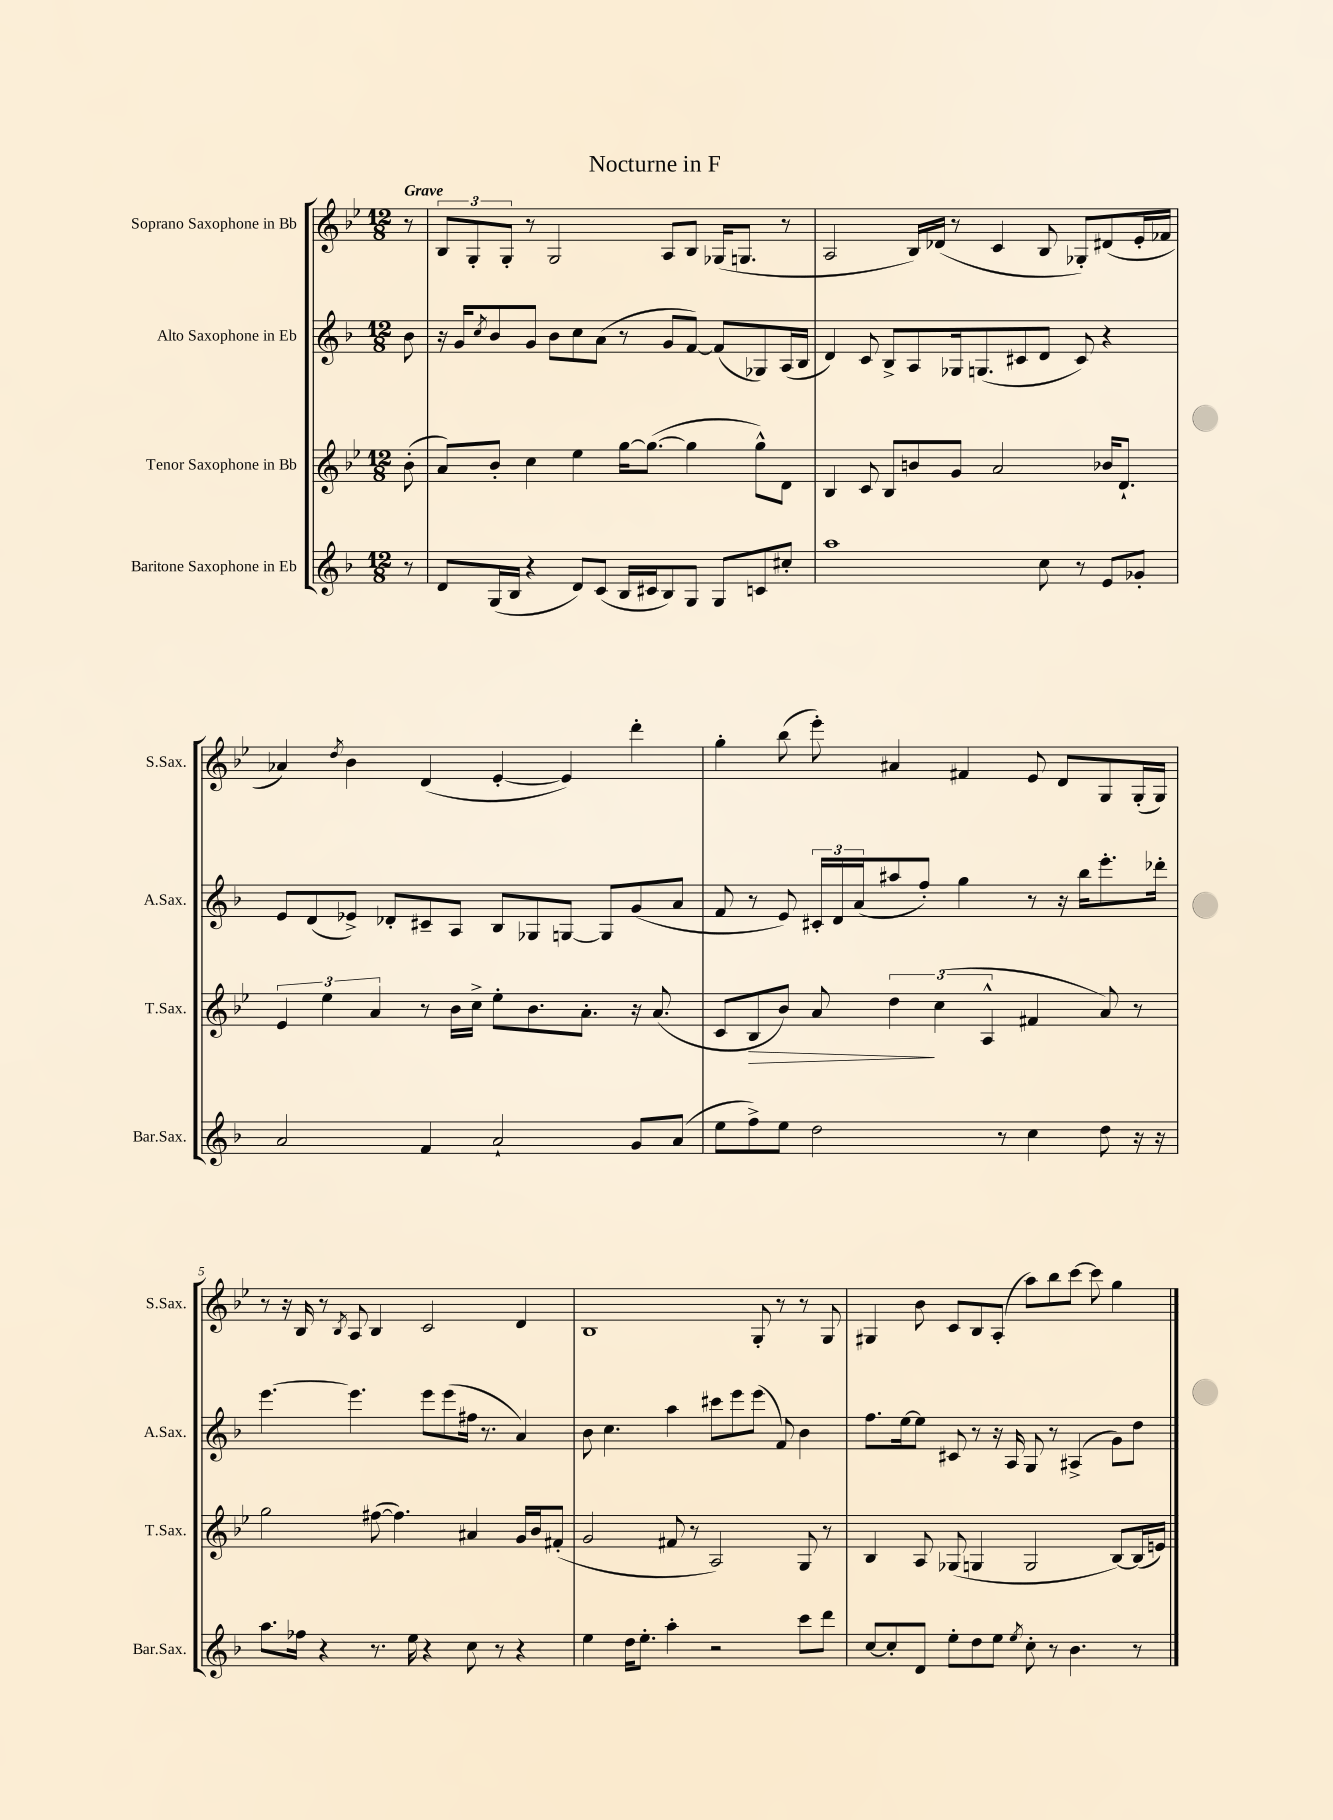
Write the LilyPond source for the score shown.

\header { title = "Nocturne in F" }
<<
\new StaffGroup <<
\new Staff = "s0" \with { instrumentName = "Soprano Saxophone in Bb" shortInstrumentName = "S.Sax." } {
    \clef treble \key bes \major \numericTimeSignature \time 12/8 \partial 8 \tempo "Grave"
    r8 |
    \tuplet 3/2 { bes8 g8-. g8-. } r8 g2 a8 bes8 ges16( g8. r8 |
    a2 bes16) des'16( r8 c'4 bes8 ges8-.) dis'8( ees'16-. fes'16 |
    aes'4) \acciaccatura { d''8 } bes'4 d'4( ees'4~-. ees'4) d'''4-. |
    g''4-. bes''8( ees'''8-.) ais'4 fis'4 ees'8 d'8 g8 g16-.( g16) |
    r8 r16 bes16 r8 \acciaccatura { bes8 } a8 bes4 c'2 d'4 |
    bes1 g8-. r8 r8 g8 |
    gis4 bes'8 c'8 bes8 a8-.( a''8) bes''8 c'''8~ c'''8 g''4 \bar "|." |
}
\new Staff = "s1" \with { instrumentName = "Alto Saxophone in Eb" shortInstrumentName = "A.Sax." } {
    \clef treble \key f \major \numericTimeSignature \time 12/8 \partial 8
    bes'8 |
    r16 g'16 \acciaccatura { c''8 } bes'8 g'8 bes'8 c''8 a'8( r8 g'8 f'8~) f'8( ges8) a16( bes16 |
    d'4) c'8 bes8-> a8 ges16 g8.( cis'8 d'8 cis'8) r4 |
    e'8 d'8( ees'8->) des'8-. cis'8-- a8 bes8 ges8 g8~ g8 g'8( a'8 |
    f'8 r8 e'8) \tuplet 3/2 { cis'16-. d'16 a'16( } ais''8 f''8-.) g''4 r8 r16 bes''16 e'''8.-. des'''16-. |
    e'''4.~ e'''4. e'''8 e'''8( fis''16 r8. a'4) |
    bes'8 c''4. a''4 cis'''8 e'''8 e'''8( f'8) bes'4 |
    f''8. e''16~ e''8 cis'8 r8 r16 a16 g8 r8 ais4->( g'8) d''8 \bar "|." |
}
\new Staff = "s2" \with { instrumentName = "Tenor Saxophone in Bb" shortInstrumentName = "T.Sax." } {
    \clef treble \key bes \major \numericTimeSignature \time 12/8 \partial 8
    bes'8-.( |
    a'8) bes'8-. c''4 ees''4 g''16~ g''8.~( g''4 g''8-^) d'8 |
    bes4 c'8 bes8 b'8 g'8 a'2 bes'16 d'8.-! |
    \tuplet 3/2 { ees'4 ees''4 a'4 } r8 bes'16 c''16-> ees''8-. bes'8. a'8.-. r16 a'8.( |
    c'8 bes8\> bes'8) a'8 \tuplet 3/2 { d''4\! c''4( a4-^ } fis'4 a'8) r8 |
    g''2 fis''8~( fis''4.) ais'4 g'16 bes'16 fis'8-.( |
    g'2 fis'8 r8 a2) g8 r8 |
    bes4 a8 ges8( g4 g2 bes8~) bes16( e'16) \bar "|." |
}
\new Staff = "s3" \with { instrumentName = "Baritone Saxophone in Eb" shortInstrumentName = "Bar.Sax." } {
    \clef treble \key f \major \numericTimeSignature \time 12/8 \partial 8
    r8 |
    d'8 g16( bes16 r4 d'8) c'8( bes16 cis'16 bes8) g8 g8 c'8 cis''8-. |
    a''1 c''8 r8 e'8 ges'8-. |
    a'2 f'4 a'2-! g'8 a'8( |
    e''8 f''8->) e''8 d''2 r8 c''4 d''8 r16 r16 |
    a''8. fes''16 r4 r8. e''16 r4 c''8 r8 r4 |
    e''4 d''16 e''8.-. a''4-. r2 c'''8 d'''8 |
    c''8~ c''8-. d'8 e''8-. d''8 e''8 \acciaccatura { e''8 } c''8-. r8 bes'4. r8 \bar "|." |
}
>>
>>
\layout { \context { \Score \override BarNumber.break-visibility = ##(#f #t #t) barNumberVisibility = #(every-nth-bar-number-visible 5) } }
